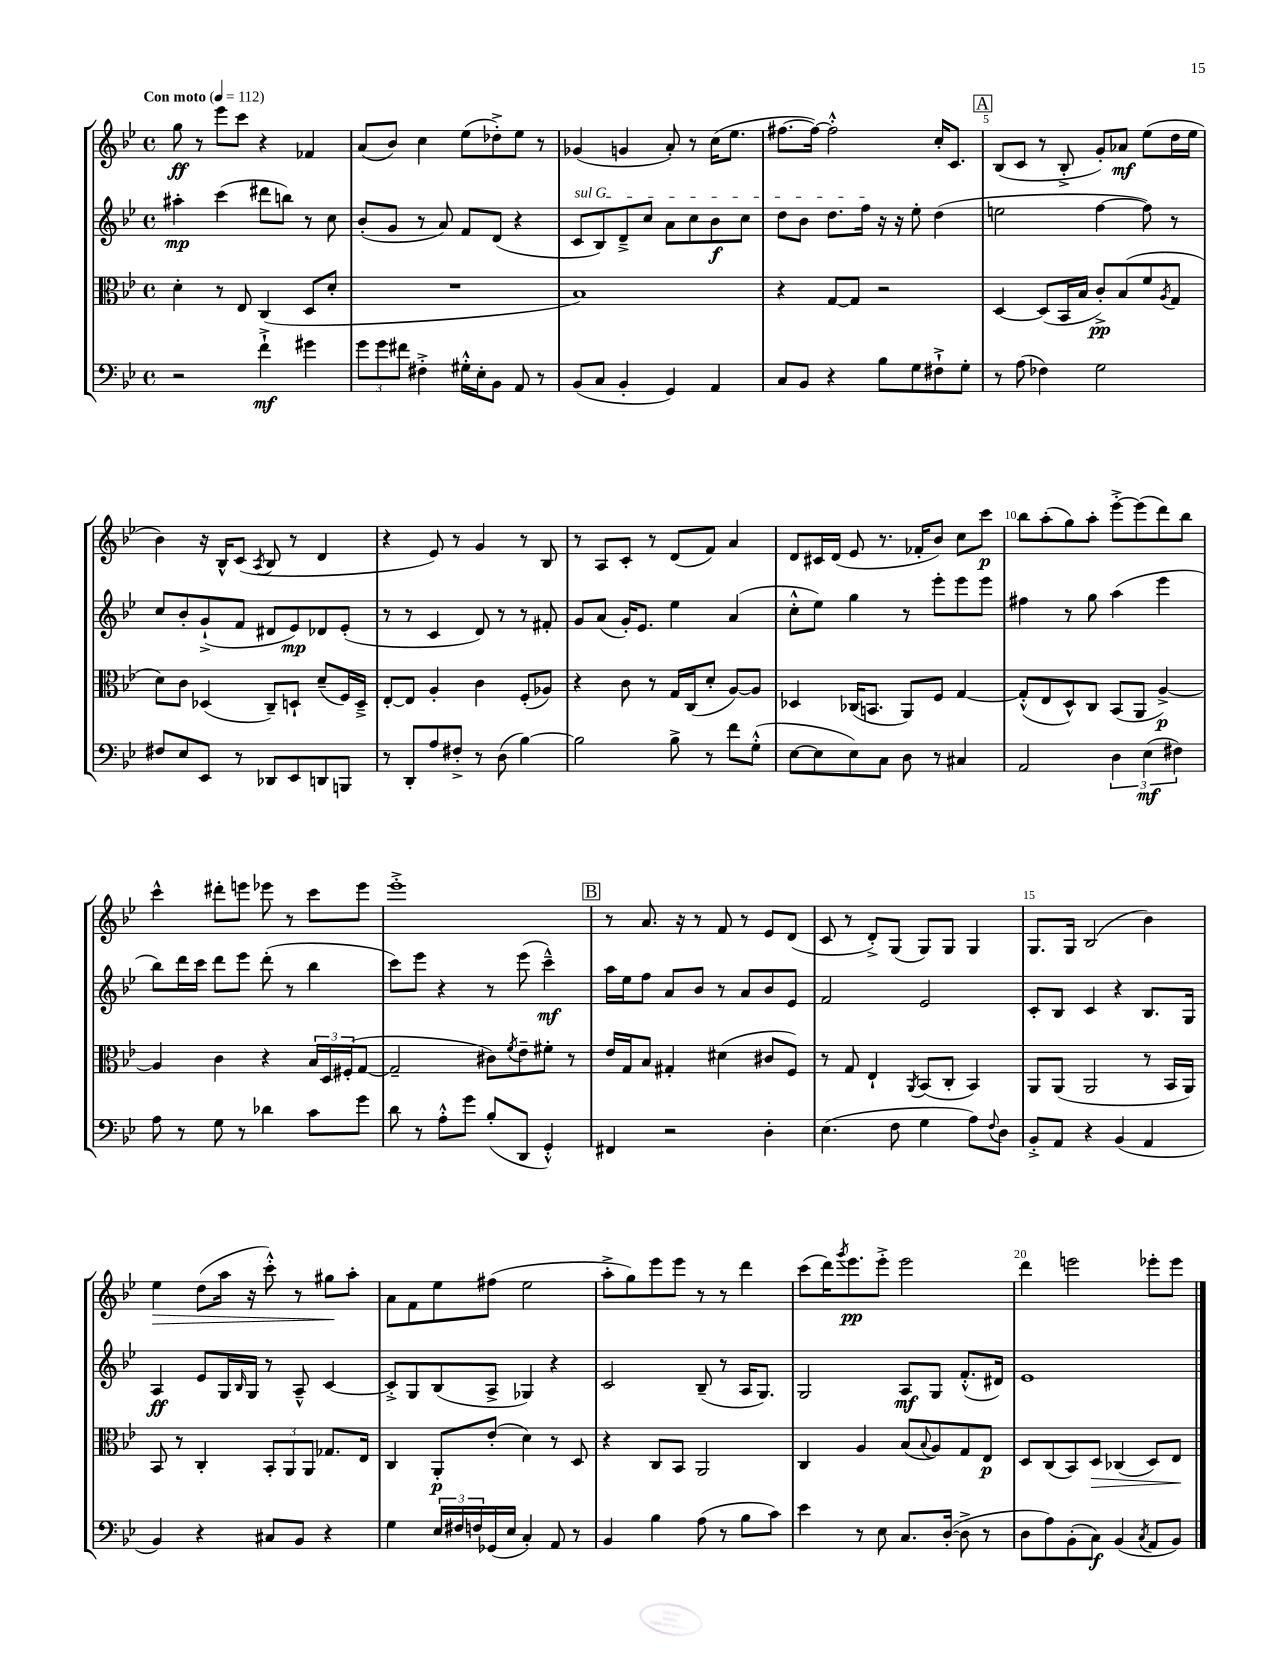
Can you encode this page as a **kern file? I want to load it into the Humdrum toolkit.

**kern	**kern	**kern	**kern
*staff4	*staff3	*staff2	*staff1
*clefF4	*clefC3	*clefG2	*clefG2
*k[b-e-]	*k[b-e-]	*k[b-e-]	*k[b-e-]
*M4/4	*M4/4	*M4/4	*M4/4
*met(c)	*met(c)	*met(c)	*met(c)
*MM112	*MM112	*MM112	*MM112
2r	4d'	4aa#'	8gg
.	.	.	8r
.	8r	(4ccc	8eee-
.	8E-	.	8ccc
4f`^	(4C	8ddd#	4r
.	.	8bb)	.
4g#	8D	8r	4f-
.	8d'	8cc	.
=	=	=	=
12g	1r	(8b-'	(8a
12g	.	.	.
.	.	8g	8b-)
12f#	.	.	.
4F#'^	.	8r	4cc
.	.	8a)	.
16G#'^^	.	8f	(8ee-
16E-'	.	.	.
8BB-	.	(8d	8dd-'^)
8AA	.	4r	8ee-
8r	.	.	8r
=	=	=	=
(8BB-	1B-)	8c	(4g-
8C	.	8B-)	.
4BB-'	.	8d~^	4g
.	.	8cc	.
4GG)	.	8a	8a')
.	.	8cc	8r
4AA	.	8b-	(16cc
.	.	.	8.ee-
.	.	8cc	.
=	=	=	=
8C	4r	8dd	[8.ff#
8BB-	.	8b-	.
.	.	.	16ff#_)
4r	[8G	8.dd	2ff#'^^]
.	8G]	.	.
.	.	16ff	.
8B-	2r	16r	.
.	.	16r	.
8G	.	8ee-'	.
8F#`^	.	(4dd	16cc'
.	.	.	8.c
8G'	.	.	.
=	=	=	=
8r	[4D	2ee	(8B-
(8A	.	.	8c
4F-)	(8D]	.	8r
.	16BB-	.	8B-'^
.	16B-	.	.
2G	8c'^)	[4ff	8g')
.	(8B-	.	8a-
.	8f	8ff])	(8ee-
.	8qA	.	.
.	8G	8r	16dd
.	.	.	16ee-
=	=	=	=
8F#	8d)	8cc	4b-)
8E-	8c	8b-'	.
8EE-	(4D-	(8g`^	16r
.	.	.	16B-^^
8r	.	8f	(8c
.	.	.	8qA
8DD-	8C~)	8d#	8B-
8EE-	8D`	8e-)	8r
8DD	(8d~	8d-	4d
8BBB	16F)	(8e-'	.
.	16D~^	.	.
=	=	=	=
8r	[8E-'	8r	4r
8DD'	8E-]	8r	.
8A	4A'	4c	8e-)
8F#'^	.	.	8r
8r	4c	8d)	4g
(8D	.	8r	.
[4B-)	(8F'	8r	8r
.	8A-)	8f#'	8B-
=	=	=	=
2B-]	4r	8g	8r
.	.	(8a	8A
.	8c	16g')	8c'
.	.	8.e-	.
.	8r	.	8r
8B-^	16G	4ee-	(8d
.	(16C	.	.
8r	8d'	.	8f)
8f	[8A)	(4a	4a
(8G'^^	8A]	.	.
=	=	=	=
[8E-	4D-	8cc'^^	8d
8E-]	.	8ee-)	16c#
.	.	.	(16d
8E-)	(16C-	4gg	8e-
.	8.BB	.	.
8C	.	.	8.r
8D	8AA)	8r	.
.	.	.	16f-'
8r	8F	8eee-'	8b-)
4C#	[4G	8eee-	8cc
.	.	8eee-	8ccc
=	=	=	=
2AA	(8G'^^]	4ff#	8bb-
.	8E-	.	(8aa'
.	8D^^)	8r	8gg)
.	8C	8gg	8aa'
6D	(8BB-	(4aa	[8eee-'^
.	8AA	.	(8eee-]
(6E-	.	.	.
.	[4A^)	4eee-	8ddd)
6F#)	.	.	.
.	.	.	8bb-
=	=	=	=
8A	4A]	8bb-)	4ccc^^
8r	.	16ddd	.
.	.	16ccc	.
8G	4c	8ddd	8ddd#'
8r	.	8eee-	8eee
4d-	4r	(8ddd'	8eee-
.	.	8r	8r
8c	24B-	4bb-	8ccc
.	24D	.	.
.	(24F#'	.	.
8g	[8G	.	8eee-
=	=	=	=
8d	2G~]	8ccc)	1eee-'^
8r	.	8eee-	.
8A'^^	.	4r	.
8g	.	.	.
(8B-'	8c#)	8r	.
.	8qf	.	.
8DD	8e-~	(8eee-	.
4GG'^^)	8f#'	4ccc~^^)	.
.	8r	.	.
=	=	=	=
4FF#	16e-	16aa	8r
.	16G	16ee-	.
.	8B-	8ff	8.a
2r	4G#'	8a	.
.	.	.	16r
.	.	8b-	8r
.	(4d#	8r	8f
.	.	8a	8r
4D'	8c#	8b-	8e-
.	8F)	8e-	(8d
=	=	=	=
(4.E-	8r	2f	8c
.	8G	.	8r
.	4E-`	.	8d'^)
8F	.	.	(8G
.	8qAA	.	.
4G	(8BB-	2e-	8G)
.	8C'	.	8G
8A)	4BB-)	.	4G
8qqF	.	.	.
8D	.	.	.
=	=	=	=
8BB-'^	8AA	8c'	8.G
8AA	(8AA	8B-	.
.	.	.	16G
4r	2AA	4c	(2B-
(4BB-	.	4r	.
4AA	8r	8.B-	4b-)
.	16BB-	.	.
.	16AA)	16G	.
=	=	=	=
4BB-)	8BB-	4A	4ee-
.	8r	.	.
4r	4C'	8e-	(8dd
.	.	16G	16aa
.	.	16qqB-	.
.	.	16G	16r
8C#	12BB-'	8r	8ccc'^^)
.	12AA	.	.
8BB-	.	8A~^^	8r
.	12AA	.	.
4r	8.G-	[4c	8gg#
.	.	.	8aa'
.	16E-	.	.
=	=	=	=
4G	4C	8c'^]	8a
.	.	8G	8f
24E-	8AA'	(8B-	8ee-
24F#	.	.	.
24F	.	.	.
(16GG-	(8e-'	8A^	(8ff#
16E-	.	.	.
4C')	4d)	4G-)	2ee-
8AA	8r	4r	.
8r	8D	.	.
=	=	=	=
4BB-	4r	2c	8aa'^
.	.	.	8gg)
4B-	8C	.	8eee-
.	8BB-	.	8eee-
(8A	2AA	(8B-~	8r
8r	.	8r	8r
8B-	.	16A	4ddd
.	.	8.G)	.
8c)	.	.	.
=	=	=	=
4e-	4C	2G	(8ccc
.	.	.	16ddd)
.	.	.	8qggg
.	.	.	8.eee-
8r	4A	.	.
8E-	.	.	8eee-'^
8.C	(8B-	8A	2eee-
.	8qqB-	.	.
.	8A)	8G	.
([16D'	.	.	.
8D^]	8G	(8.f'^^	.
8r	8E-	.	.
.	.	16d#)	.
=	=	=	=
8D	8D	1e-	4ddd
8A)	(8C	.	.
(8BB-'	8BB-)	.	2eee
8C)	8D	.	.
(4BB-	(4C-	.	.
8qC	.	.	.
8AA	8D)	.	8eee-'
8BB-)	8E-	.	8eee-
==	==	==	==
*-	*-	*-	*-
